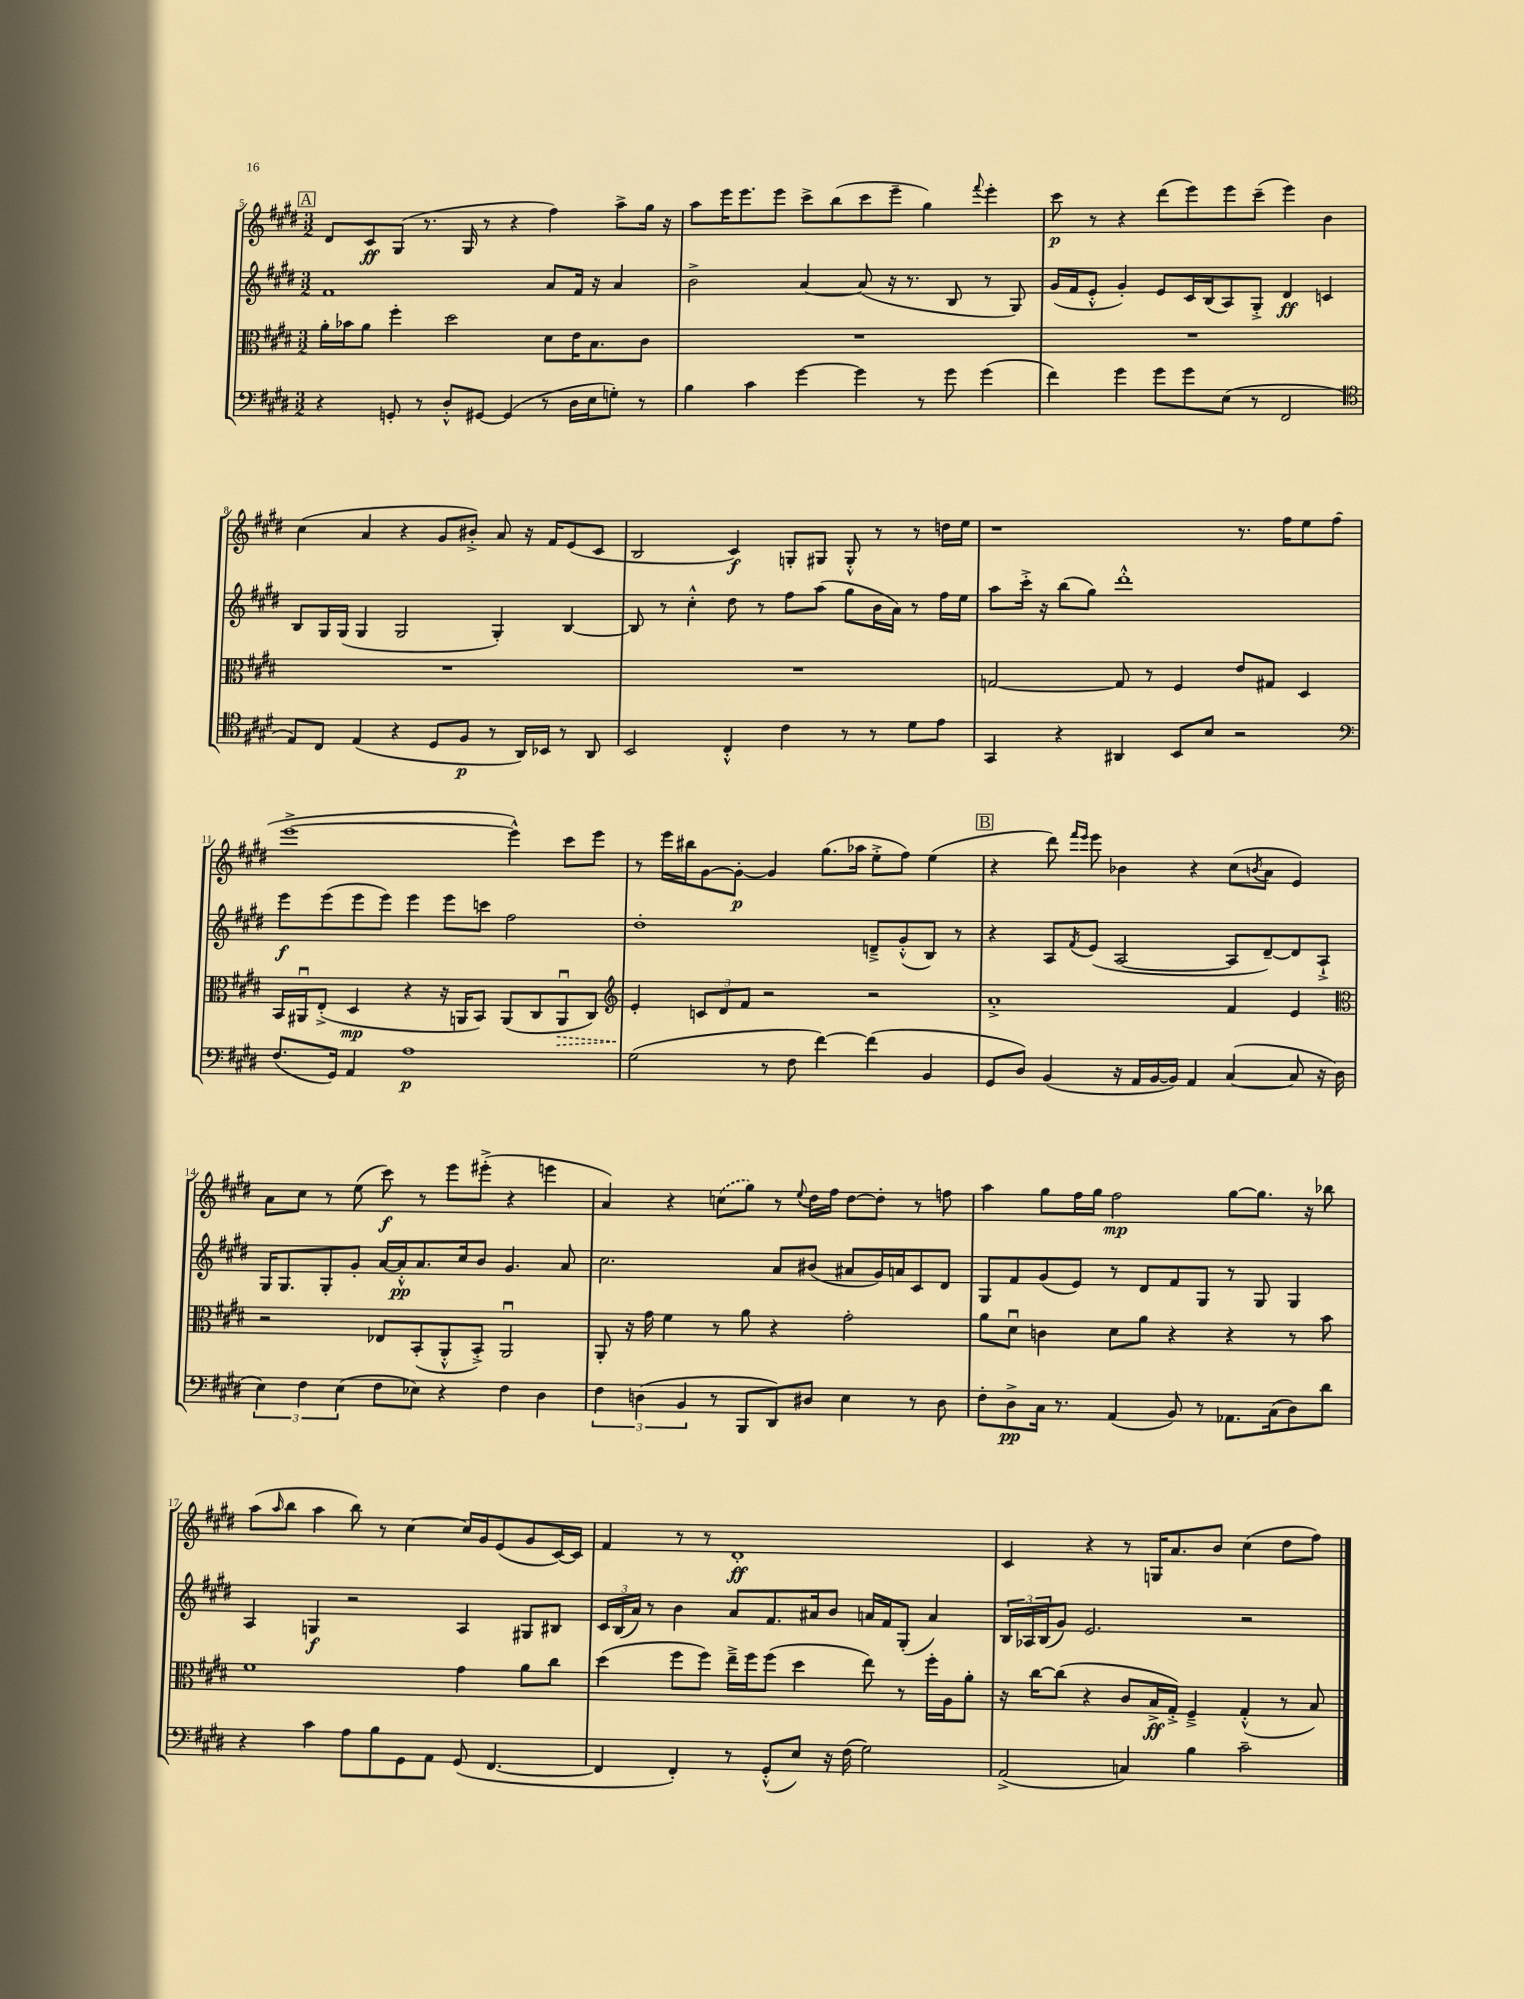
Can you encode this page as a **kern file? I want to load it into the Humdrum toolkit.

**kern	**kern	**kern	**kern
*staff4	*staff3	*staff2	*staff1
*clefF4	*clefC3	*clefG2	*clefG2
*k[f#c#g#d#]	*k[f#c#g#d#]	*k[f#c#g#d#]	*k[f#c#g#d#]
*M3/2	*M3/2	*M3/2	*M3/2
4r	16a'\LL	1f#	8d#/L
.	16b-\J	.	.
.	8a\J	.	8c#/
8GG'/	4ff#'\	.	(8G#/J
8r	.	.	8.r
8D#'^^/L	2dd#\	.	.
.	.	.	16G#/
[8GG#/J	.	.	8r
(4GG#/]	.	.	4r
8r	8d#\L	8a/L	4ff#\)
16D#\LL	16e\K	16f#/Jk	.
16E\J	8.B\	16r	.
8G'\J)	.	4a/	8aa^\L
8r	8c#\J	.	16gg#\Jk
.	.	.	16r
=	=	=	=
4B\	1.r	2b^\	8aa\L
.	.	.	16eee\K
.	.	.	8.eee\
4c#\	.	.	.
.	.	.	8eee\J
[4g#\	.	[4a/	8ccc#^\L
.	.	.	(8bb\
4g#\]	.	(8a/]	8ccc#\
.	.	16r	8eee~\J
.	.	8.r	.
8r	.	.	4gg#\)
8g#\	.	8B/	.
.	.	.	8qqfff#/
(4g#\	.	8r	4eee'\
.	.	8G#/)	.
=	=	=	=
4f#\)	1.r	(16g#/LL	8ccc#\
.	.	16f#/J	.
.	.	8e'^^/J	8r
4g#\	.	4g#'/)	4r
8g#\L	.	8e/L	(8ddd#\L
8g#\	.	16c#/L	8eee\)
.	.	(16B/J	.
(8E\J	.	8A/)	8eee\
8r	.	8G#'^/J	(8ccc#~\J
2FF#/	.	4d#/	4eee\)
.	.	4c/	4b\
=	=	=	=
*clefC4	*	*	*
8E/L)	1.r	8B/L	(4cc#\
8C#/J	.	16G#/L	.
.	.	(16G#/JJ	.
(4E/	.	4G#/	4a/
4r	.	2G#/	4r
8D#/L	.	.	8g#/L
8F#/J	.	.	8b#'^/J)
8r	.	4G#'/)	8a/
16AA/LL)	.	.	16r
16BB-/JJ	.	.	16f#/LK
8r	.	[4B/	(8e/
8AA/	.	.	8c#/J
=	=	=	=
2BB/	1.r	8B/]	2B/
.	.	8r	.
.	.	4cc#'^^\	.
4C#'^^/	.	8dd#\	4c#/)
.	.	8r	.
4c#\	.	8ff#\L	8G'/L
.	.	(8aa\J	8G#/J
8r	.	8gg#\L	8G#'^^/
8r	.	16b\L	8r
.	.	16a\JJ)	.
8d#\L	.	8r	8r
8e\J	.	16ff#\LL	16dd\LL
.	.	16ee\JJ	16ee\JJ
=	=	=	=
4GG#/	[2G/	8aa\L	1r
.	.	16ccc#'^\Jk	.
.	.	16r	.
4r	.	(8bb\L	.
.	.	8gg#\J)	.
4AA#/	8G/]	1ddd#'^^	.
.	8r	.	.
8BB/L	4F#/	.	.
8B/J	.	.	.
2r	8e/L	.	8.r
.	8G#/J	.	.
.	.	.	16ff#\LK
.	4D#/	.	8ee\
.	.	.	(8ff#\J
=	=	=	=
*clefF4	*	*	*
(8.F#/L	16BB/LL	8eee\L	[1eee^
.	16AA#u/J	.	.
.	(8E'^/J	(8eee\	.
16GG#/Jk)	.	.	.
4AA/	4D#/	8eee\	.
.	.	8eee\J)	.
1A	4r	4eee\	.
.	16r	8eee\L	.
.	16AA/LK	.	.
.	8BB/J)	8ccc\J	.
.	(8AA/L	2ff#\	4eee^^\])
.	8C#/	.	.
.	8AAu/	.	8ccc#\L
.	8C#/J)	.	8eee\J
=	=	=	=
*	*clefG2	*	*
(2G#\	4e'/	1dd#'	8r
.	.	.	16eee\LL
.	.	.	16bb#\J
.	12c/L	.	[8g#\
.	12d#/	.	.
.	.	.	8g#'\_J
.	12f#/J	.	.
8r	2r	.	4g#/]
8F#\	.	.	.
[4f#\)	.	.	(8.gg#\L
.	.	.	16aa-\Jk
(4f#\]	2r	8d~^/L	8ee'^\L
.	.	(8g#'^^/	8ff#\J)
4BB/	.	8B/J)	(4ee\
.	.	8r	.
=	=	=	=
8GG#/L	1a'^	4r	4r
8D#/J)	.	.	.
(4BB/	.	8A/L	8ddd#\)
.	.	.	16qqfff#/LL
.	.	8qf#/	16qqeee/JJ
.	.	(8e/J	8eee\
16r	.	[2A/	4b-\
16AA/LL	.	.	.
[16BB/	.	.	.
16BB/]JJ)	.	.	.
4AA/	.	.	4r
([4C#/	4f#/	8A/]L	(8cc#\L
.	.	.	8qb/
.	.	[8d#~/)	8a\J
8C#/]	4e/	8d#/]	4e/)
16r	.	8A`^/J	.
16D#\	.	.	.
=	=	=	=
*	*clefC3	*	*
6E\)	2r	16G#/LK	8a\L
.	.	8.G#/	.
.	.	.	8cc#\J
6F#\	.	.	.
.	.	8G#'/	8r
(6E\	.	.	.
.	.	8g#'/J	(8ee\
8F#\L	8E-/L	[16a/LL	8ccc#\)
.	.	16a'^^/]J	.
8E-\J)	(8BB'/	8.a/	8r
4r	8AA'^^/	.	8eee\L
.	.	16cc#/k	.
.	8BB'^/J)	8b/J	(8eee#'^\J
4F#\	2AAu/	4.g#/	4r
4D#\	.	.	4eee\
.	.	8a/	.
=	=	=	=
6F#\	8AA'/	2.cc#\	4a/)
.	16r	.	.
(6D\	.	.	.
.	16g#\	.	.
.	4f#\	.	4r
6BB/	.	.	.
8r	8r	.	(8cc\L
8BBB/L	8a\	.	8gg#\J)
8DD#/)	4r	8a/L	8r
.	.	.	8qqee/
8D#/J	.	(8b#/J	16dd#\LL
.	.	.	16ff#\JJ
4E\	2g#'\	8a#/L	[8dd#\L
.	.	16g#/L)	8dd#'\]J
.	.	16a/J	.
8r	.	8c#/	8r
8D#\	.	8d#/J	8ff\
=	=	=	=
8F#'\L	8a\L	8G#/L	4aa\
8D#^\	8d#u\J	8f#/	.
16C#\Jk	4c\	(8g#/	8gg#\L
8.r	.	.	.
.	.	8e/J)	16ff#\L
.	.	.	16gg#\JJ
(4AA/	8d#\L	8r	2ff#\
.	8a\J	8d#/L	.
8BB/)	4r	8f#/	.
8r	.	8G#/J	.
8.AA-\L	4r	8r	[8gg#\L
.	.	8G#/	8.gg#\]J
(16C#\k	.	.	.
8D#\)	8r	4G#/	.
.	.	.	16r
8d#\J	8b\	.	8bb-\
=	=	=	=
4r	1f#	4A/	(8aa\L
.	.	.	16qqaa/
.	.	.	8bb\J
4c#\	.	4G/	4aa\
8A\L	.	2r	8bb\)
8B\	.	.	8r
8GG#\	.	.	[4cc#\
8AA\J	.	.	.
(8GG#/	4g#\	4A/	16cc#/]LL
.	.	.	16g#/J
[4.FF#/	.	.	(8e/
.	8a\L	8G#/L	8g#/
.	8cc#\J	8B#/J	[16c#/L)
.	.	.	16c#/]JJ
=	=	=	=
4FF#/]	(4dd#\	24c#/LL	4f#/
.	.	(24B/	.
.	.	24a/JJ)	.
.	.	8r	.
4FF#'/)	8ff#\L	4b\	8r
.	8ff#\J)	.	8r
8r	16ee~^\LL	8a/L	1d#'
.	16ff#\J	.	.
(8GG#'^^/L	(8ff#\J	8.f#/	.
8E/J)	4dd#\	.	.
.	.	16a#/k	.
16r	.	8b/J	.
(16F#\	.	.	.
2G#\)	8ee\)	16a/LL	.
.	.	16f#/J	.
.	8r	(8G#'/J	.
.	16ff#'\LL	4a/)	.
.	16A\J	.	.
.	8a'\J	.	.
=	=	=	=
(2AA^/	16r	24B/LL	4c#/
.	.	24A-/	.
.	[16cc#\LK	.	.
.	.	(24B/J	.
.	(8cc#\]J	8g#/J)	.
.	4r	2.e/	4r
4C/)	8c#/L	.	8r
.	16B^/L	.	16G/LK
.	16G#'^/JJ)	.	8.a/
4B\	4F#~^/	.	.
.	.	.	8b/J
2c#~\	(4G#'^^/	2r	(4cc#\
.	8r	.	8dd#\L
.	8B/)	.	8ff#\J)
==	==	==	==
*-	*-	*-	*-
